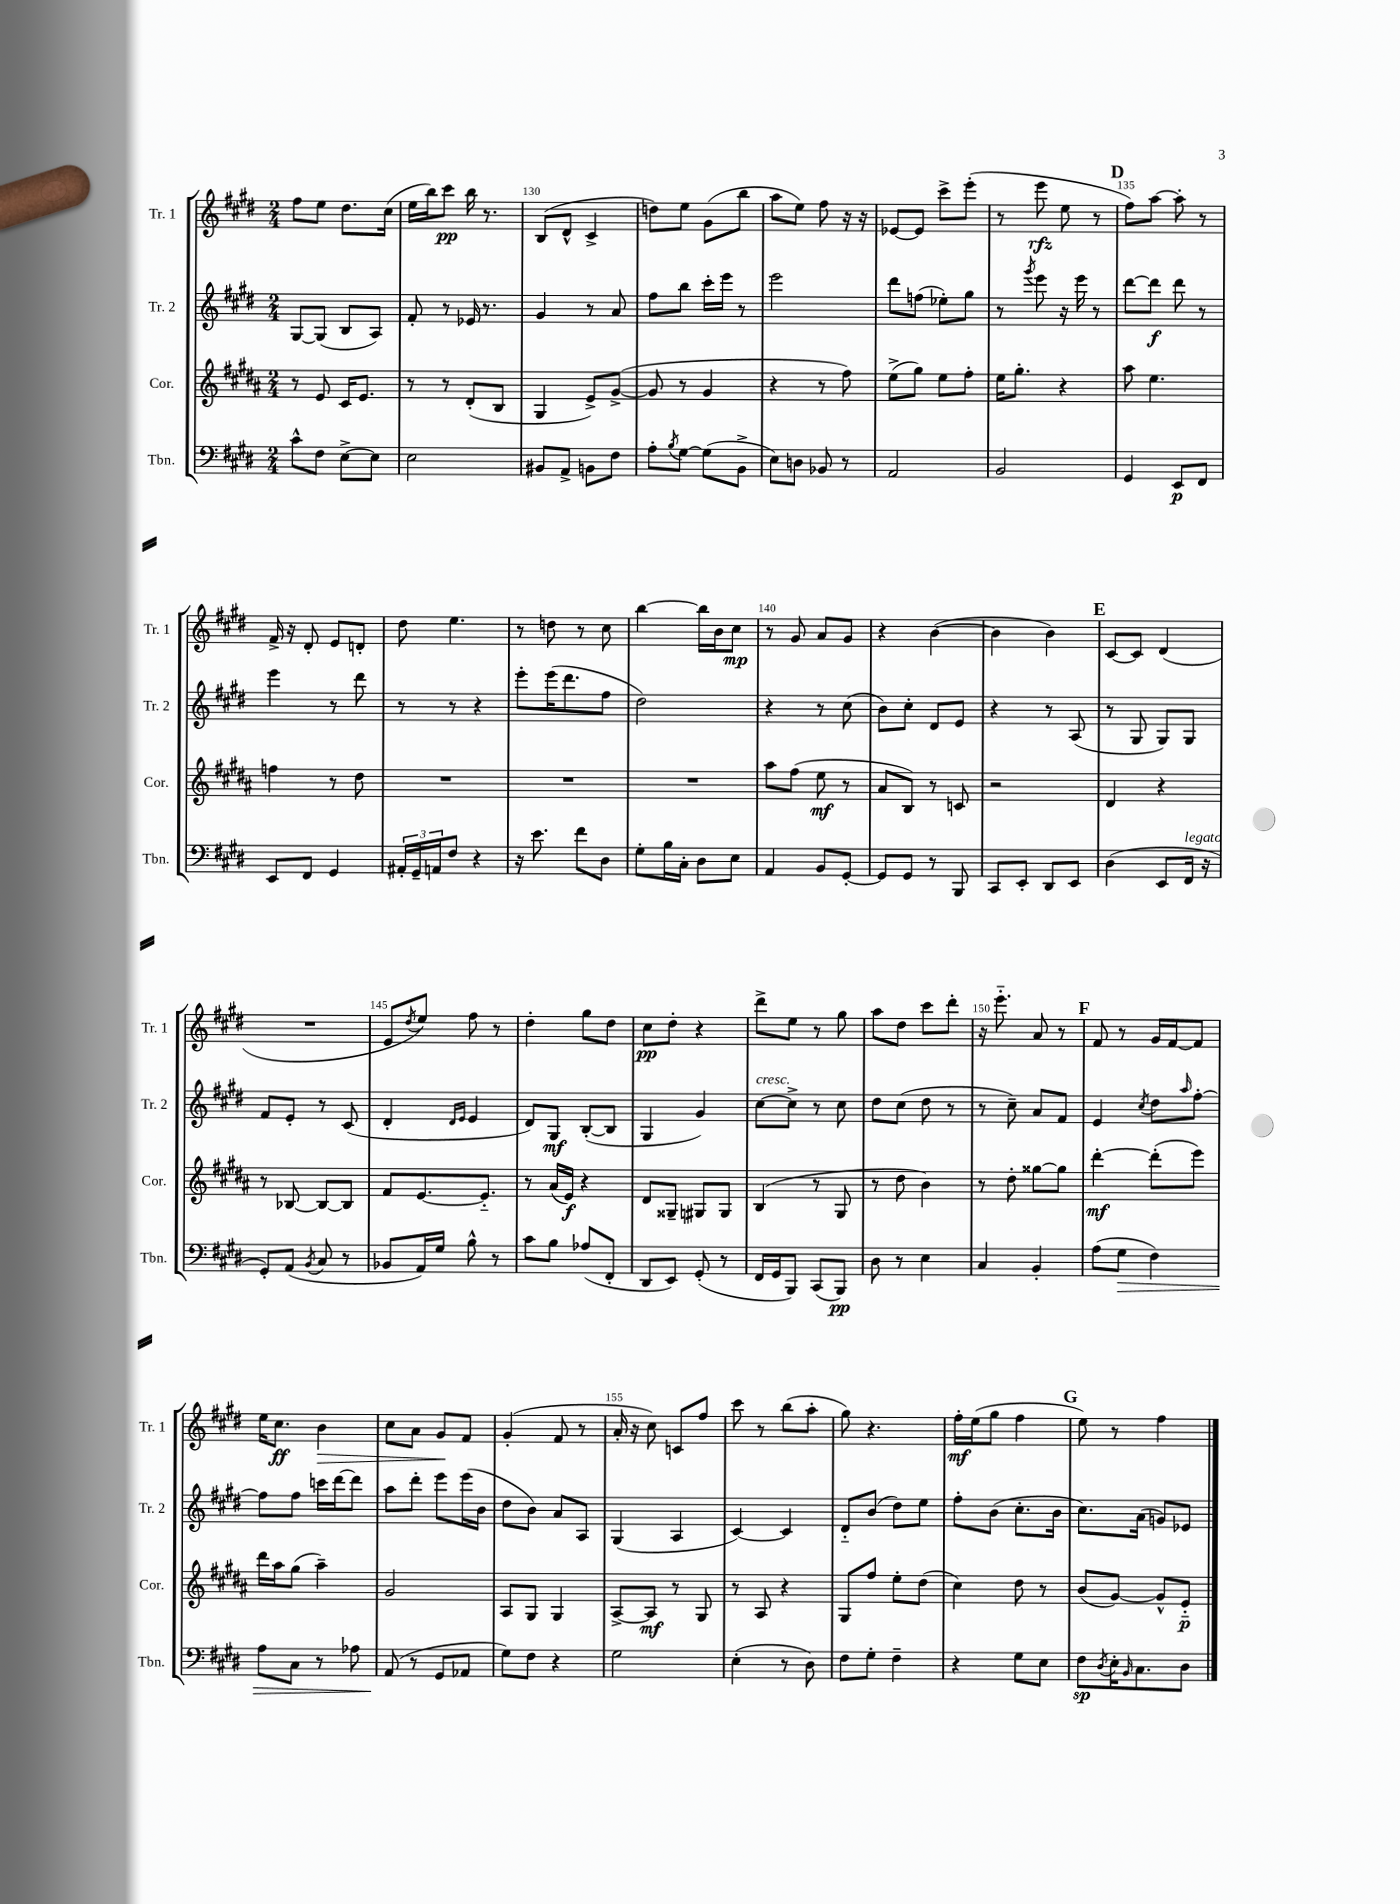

**kern	**kern	**kern	**kern
*staff4	*staff3	*staff2	*staff1
*clefF4	*clefG2	*clefG2	*clefG2
*k[f#c#g#d#]	*k[f#c#g#d#a#]	*k[f#c#g#d#]	*k[f#c#g#d#]
*M2/4	*M2/4	*M2/4	*M2/4
8c#^^	8r	[8G#	8ff#
8F#	8e	(8G#]	8ee
[8E^	16c#	8B	8.dd#
.	8.e	.	.
8E]	.	8A)	.
.	.	.	(16cc#
=	=	=	=
2E	8r	8f#'	16ee
.	.	.	16bb)
.	8r	8r	8ccc#
.	(8d#'	16e-	16bb
.	.	8.r	8.r
.	8B	.	.
=	=	=	=
8BB#	4G#	4g#	(8B
8AA^	.	.	8d#^^
8BB	8e^)	8r	4c#^
8F#	([8g#^	8a	.
=	=	=	=
8A'	8g#]	8ff#	8dd)
8qB	.	.	.
[8G#	8r	8bb	8ee
(8G#]	4g#	16ccc#'	(8g#
.	.	16eee	.
8BB^	.	8r	8bb
=	=	=	=
8E)	4r	2eee	8aa
8D	.	.	8ee)
8BB-	8r	.	8ff#
8r	8ff#)	.	16r
.	.	.	16r
=	=	=	=
2AA	(8ee^	8ddd#	[8e-
.	8gg#)	(8ff	8e-]
.	8ee	8ee-')	8ccc#^
.	8ff#'	8gg#	(8eee'
=	=	=	=
2BB	16ee	8r	8r
.	8.gg#'	.	.
.	.	8qggg#	.
.	.	8eee	8eee
.	4r	16r	8ee
.	.	16eee	.
.	.	8r	8r
=	=	=	=
4GG#	8aa#	[8ddd#	8ff#)
.	4.ee	8ddd#]	[8aa
8EE	.	8ddd#	8aa']
8FF#	.	8r	8r
=	=	=	=
8EE	4ff	4eee	16f#^
.	.	.	16r
8FF#	.	.	8d#'
4GG#	8r	8r	8e
.	8dd#	8ddd#	8d'
=	=	=	=
24AA#'	2r	8r	8dd#
24GG#~	.	.	.
24AA	.	.	.
8F#	.	8r	4.ee
4r	.	4r	.
=	=	=	=
16r	2r	8eee'	8r
8.e	.	.	.
.	.	(16eee	8dd
.	.	8.ddd#	.
8f#	.	.	8r
8D#	.	8ff#	8cc#
=	=	=	=
8G#'	2r	2dd#)	[4bb
16B	.	.	.
16C#'	.	.	.
8D#	.	.	16bb]
.	.	.	16b
8E	.	.	8cc#
=	=	=	=
4AA	8aa#	4r	8r
.	(8ff#	.	8g#
8BB	8ee	8r	8a
[8GG#'	8r	(8cc#	8g#
=	=	=	=
8GG#]	8a#	8b)	4r
8GG#	8B)	8cc#'	.
8r	8r	8d#	([4b
8BBB	8c	8e	.
=	=	=	=
8CC#	2r	4r	4b]
8EE'	.	.	.
8DD#	.	8r	4b)
8EE	.	(8A	.
=	=	=	=
(4D#	4d#	8r	[8c#
.	.	8G#	8c#]
8EE	4r	8G#)	(4d#
16FF#	.	8G#	.
16r	.	.	.
=	=	=	=
8GG#')	8r	8f#	2r
(8AA	[8B-	8e'	.
8qBB	.	.	.
8C#	8B-_	8r	.
8r	8B-]	(8c#	.
=	=	=	=
8BB-	8f#	4d#'	8e
.	.	.	8qdd#
16AA)	[8.e	.	8ee)
16G#	.	.	.
.	.	16qqd#	.
.	.	16qqe	.
8B^^	.	4e	8ff#
.	8.e'~]	.	.
8r	.	.	8r
=	=	=	=
8c#	8r	8d#)	4dd#'
8B	(16a#	8G#	.
.	16e)	.	.
(8A-	4r	([8B'	8gg#
8FF#'	.	8B]	8dd#
=	=	=	=
8DD#	8d#	4G#	8cc#
8EE)	8G##~	.	8dd#'
(8GG#'	8G#	4g#)	4r
8r	8G#	.	.
=	=	=	=
16FF#	(4B	[8cc#	8ddd#^
16GG#	.	.	.
8BBB)	.	8cc#^]	8ee
(8CC#	8r	8r	8r
8BBB)	8G#	8cc#	8gg#
=	=	=	=
8D#	8r	8dd#	8aa
8r	8dd#	(8cc#	8dd#
4E	4b)	8dd#	8ccc#
.	.	8r	8ddd#'
=	=	=	=
4C#	8r	8r	16r
.	.	.	8.eee'~
.	8dd#'	8cc#~)	.
4BB'	[8gg##	8a	8a
.	8gg##]	8f#	8r
=	=	=	=
(8A	[4ddd#'	4e	8f#
8G#	.	.	8r
.	.	8qcc#	.
4F#)	(8ddd#']	8dd#	16g#
.	.	.	[16f#
.	.	16qqaa	.
.	8eee)	[8ff#'	8f#]
=	=	=	=
8A	16ddd#	8ff#]	16ee
.	16aa#	.	8.cc#
8C#	(8gg#	8ff#	.
8r	4aa#~)	16ccc	4b
.	.	[16ddd#	.
8A-	.	8ddd#]	.
=	=	=	=
(8AA	2g#	8aa	8cc#
8r	.	8ddd#'	8a
8GG#	.	8eee	8g#
8AA-	.	(16eee	8f#
.	.	16b	.
=	=	=	=
8G#)	8A#	8dd#	(4g#'
8F#	8G#	8b)	.
4r	4G#	8a	8f#
.	.	8A	8r
=	=	=	=
2G#	[8A#^	(4G#	16a'
.	.	.	16r
.	8A#]	.	8cc#)
.	8r	4A	8c
.	8G#	.	8ff#
=	=	=	=
(4E'	8r	[4c#)	8ccc#
.	8A#	.	8r
8r	4r	4c#]	(8bb
8D#)	.	.	8aa'
=	=	=	=
8F#	8G#	8d#'~	8gg#)
8G#'	8ff#	(8b	4.r
4F#~	8ee'	8dd#)	.
.	(8dd#	8ee	.
=	=	=	=
4r	4cc#)	8ff#'	16ff#'
.	.	.	(16ee
.	.	(8b	8gg#
8G#	8dd#	8.cc#'	4ff#
8E	8r	.	.
.	.	16b	.
=	=	=	=
8F#	(8b	8.cc#)	8ee)
8qD#	.	.	.
16E'	[8g#)	.	8r
16qqBB	.	.	.
8.C#	.	(16a	.
.	8g#^^]	8g)	4ff#
8D#	8e'~	8e-	.
==	==	==	==
*-	*-	*-	*-
